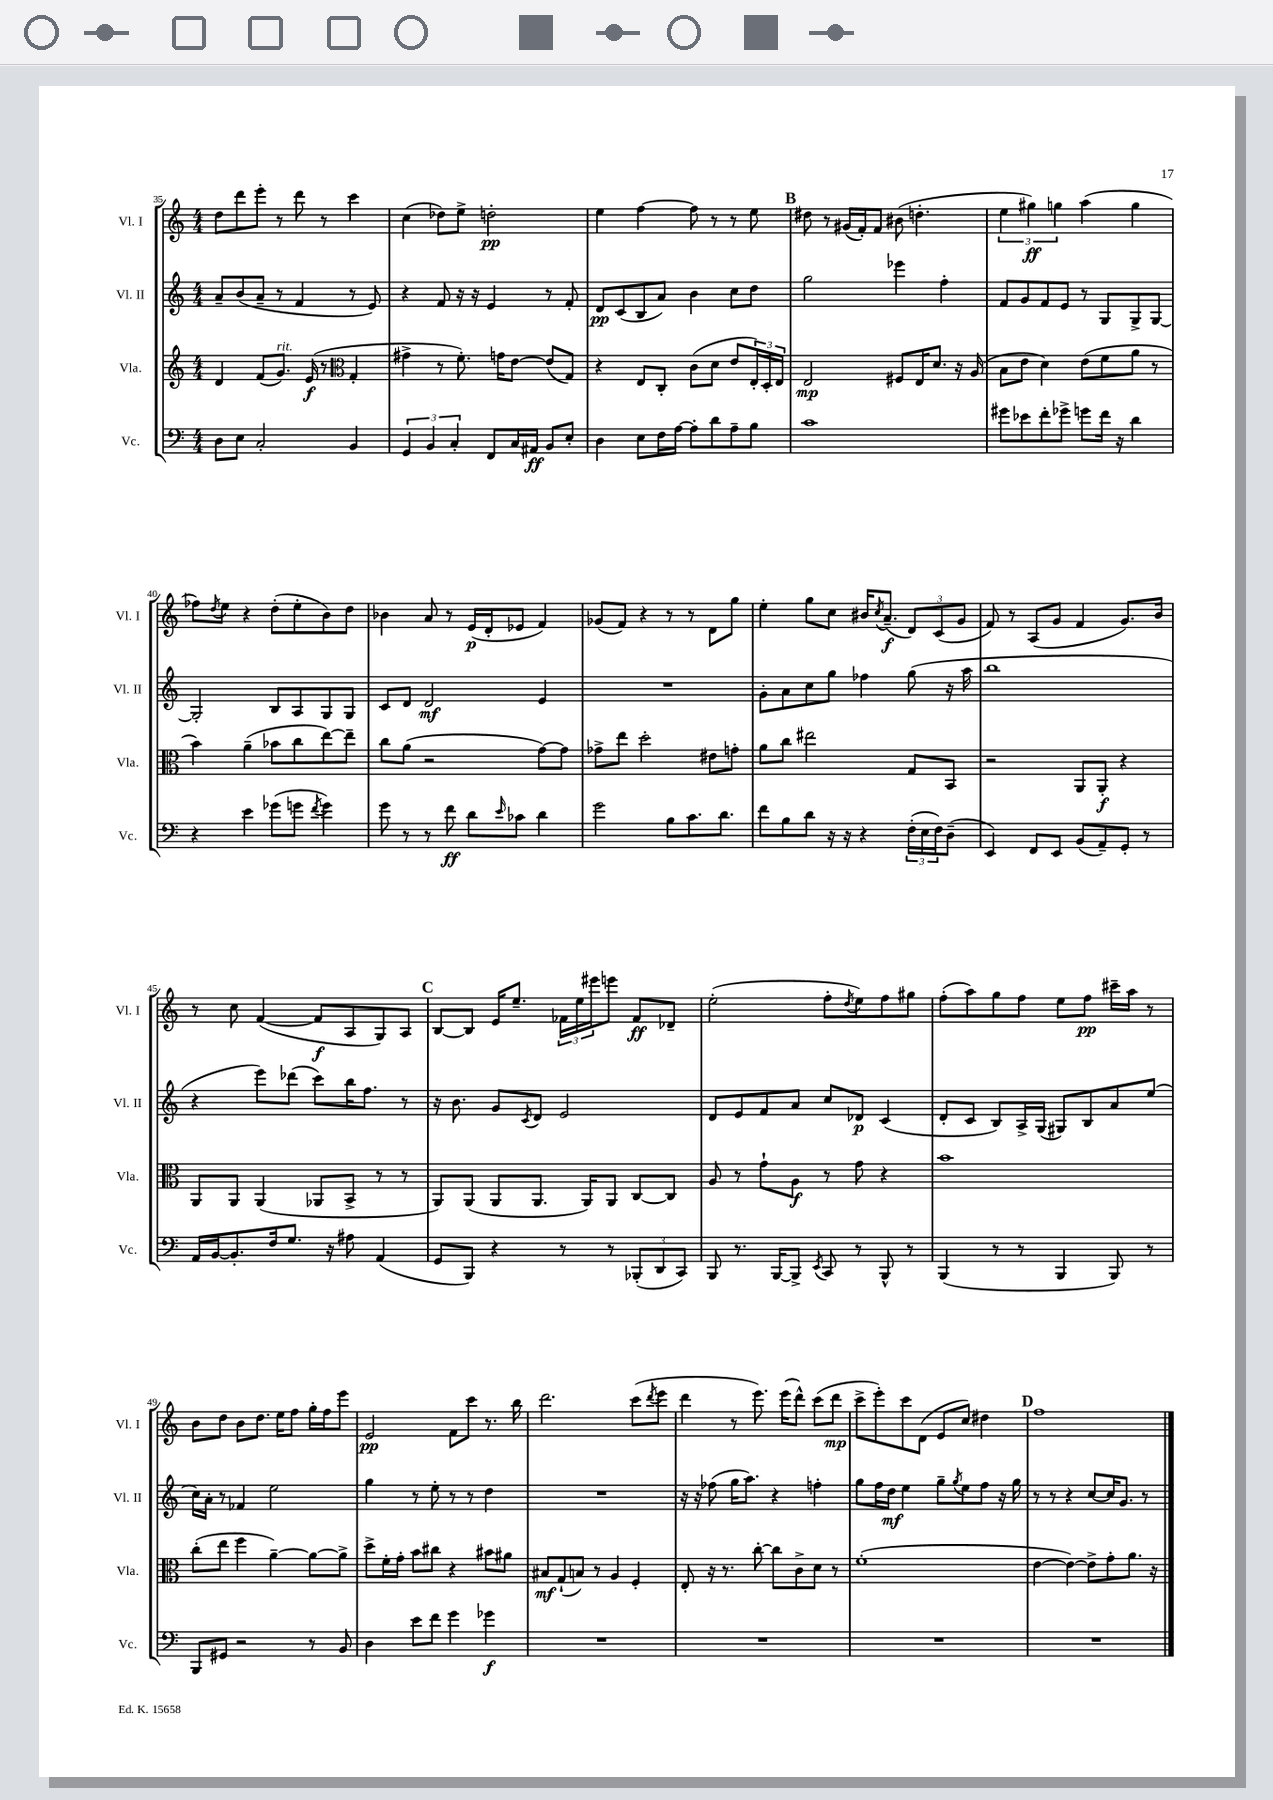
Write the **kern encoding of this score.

**kern	**kern	**kern	**kern
*staff4	*staff3	*staff2	*staff1
*clefF4	*clefG2	*clefG2	*clefG2
*k[]	*k[]	*k[]	*k[]
*M4/4	*M4/4	*M4/4	*M4/4
8D\L	4d/	8a~/L	8dd\L
8E\J	.	(8b/	8ddd\
2C'/	(8f/L	8a~/J	8eee'\J
.	8.g/J)	8r	8r
.	.	4f/	8ddd\
.	(16e/	.	.
.	8r	.	8r
*	*clefC3	*	*
4BB/	4G'/	8r	4ccc\
.	.	8e/)	.
=	=	=	=
6GG/	4g#^\	4r	(4cc\
6BB/	.	.	.
.	8r	8f/	8dd-\L)
6C'/	.	.	.
.	8.f'\)	16r	8ee^\J
.	.	16r	.
8FF/L	.	4e/	2dd'\
.	16g\LK	.	.
16C/L	[8e\J	.	.
16AA#/JJ	.	.	.
8BB/L	(8e/]L	8r	.
8E'/J	8G/J)	8f'/	.
=	=	=	=
4D\	4r	8d/L	4ee\
.	.	(8c/	.
8E\L	8E/L	8B/	[4ff\
16F\L	8C'/J	8a/J)	.
[16A\JJ	.	.	.
8A'\]L	(8c\L	4b\	8ff\]
8d\	8d\J	.	8r
8A~\	8e/L	8cc\L	8r
8B\J	24E'/L)	8dd\J	8ee\
.	24D'/	.	.
.	24E/JJ	.	.
=	=	=	=
1c	2E/	2gg\	8dd#\
.	.	.	8r
.	.	.	(16g#/LL
.	.	.	16f'/J)
.	.	.	8f/J
.	8F#/L	4eee-\	(8b#\
.	16E/K	.	4.dd'\
.	8.d/J	.	.
.	.	4ff'\	.
.	16r	.	.
.	(16A/	.	.
=	=	=	=
8g#\L	8B\L	8f/L	6ee\
8e-\	8e\J	8g/	.
.	.	.	6gg#\)
8f'\	4d\)	8f/	.
.	.	.	6gg\
8g-^\J	.	8e/J	.
8g\L	(8e\L	8r	(4aa\
16f\Jk	8f\	8G/L	.
16r	.	.	.
4d\	8a\J	8G^/	4gg\
.	8r	[8G/J	.
=	=	=	=
4r	4b\)	2G'/]	8ff-\L)
.	.	.	8qdd/
.	.	.	8ee\J
4e\	(4a~\	.	4r
(8g-\L	8b-\L	8B/L	(8dd'\L
8g\J	8cc\	8A/	8ee'\
8qf/	.	.	.
4g\)	[8ee\)	8G/	8b\)
.	8ee~\]J	8G/J	8dd\J
=	=	=	=
8g\	8cc\L	8c/L	4b-\
8r	(8a\J	8d/J	.
8r	2r	2d/	8a/
8f\	.	.	8r
8d\L	.	.	(16e/LL
.	.	.	16d'/J
16qqe/	.	.	.
8c-\J	.	.	8e-/J
4d\	[8g\L)	4e/	4f/)
.	8g\]J	.	.
=	=	=	=
2g\	8g-^\L	1r	(8g-/L
.	8ee\J	.	8f/J)
.	2dd'\	.	4r
8B\L	.	.	8r
8.c\	.	.	8r
.	8e#\L	.	8d\L
8.d\J	.	.	.
.	8g'\J	.	8gg\J
=	=	=	=
8f\L	8a\L	8g'\L	4ee'\
8B\	8cc\J	8a\	.
8d\J	2ee#\	8cc\	8gg\L
16r	.	8gg\J	8cc\J
16r	.	.	.
4r	.	4ff-\	16b#/LK
.	.	.	8qcc/
.	.	.	(8.a~/J
(24F'\LL	8G/L	(8gg\	12d/L)
24E\	.	.	.
24F\J)	.	.	(12c/
(8D~\J	8BB/J	16r	.
.	.	.	12g/J
.	.	16aa\	.
=	=	=	=
4EE/)	2r	1bb	8f/)
.	.	.	8r
8FF/L	.	.	(8A/L
8EE/J	.	.	8g/J
(8BB/L	8AA/L	.	4f/
8AA~/)	8AA'/J	.	.
8GG'/J	4r	.	8.g/L)
8r	.	.	.
.	.	.	16b/Jk
=	=	=	=
16AA/LL	8AA/L	4r	8r
[16BB/J	.	.	.
8.BB'/]	8AA/J	.	8cc\
.	(4AA/	8eee\L)	([4f/
16F/k	.	.	.
8.G/J	.	(8ddd-\J	.
.	8AA-/L	8ccc\L)	8f/]L
16r	.	.	.
8A#\	8BB^/J	16bb\K	8A/
.	.	8.ff\J	.
(4AA/	8r	.	8G/)
.	8r	8r	8A/J
=	=	=	=
8GG/L	8AA/L)	16r	[8B/L
.	.	8.b\	.
8BBB/J)	(8AA/J	.	8B/]J
4r	8AA/L	8g/L	16e/LK
.	.	.	8.ee~/J
.	.	8qc/	.
.	8.AA/J	8d/J	.
8r	.	2e/	24f-\LL
.	.	.	24ee\
.	16AA/LK)	.	.
.	.	.	24eee#\J
8r	8AA/J	.	8eee\J
(12BBB-'/L	[8C/L	.	8f-/L
12DD/	.	.	.
.	8C/]J	.	8d-~/J
12CC/J)	.	.	.
=	=	=	=
8BBB/	8A/	8d/L	(2ee'\
8.r	8r	8e/	.
.	8g`\L	8f/	.
[16BBB/LK	.	.	.
8BBB^/]J	8A\J	8a/J	.
8qEE/	.	.	.
8CC/	8r	8cc/L	8ff'\L
.	.	.	8qdd/
8r	8g\	8d-/J	8ee\)
8BBB^^/	4r	(4c/	8ff\
8r	.	.	8gg#\J
=	=	=	=
(4BBB/	1b	8d'/L	(8ff'\L
.	.	8c/J	8aa\)
8r	.	8B/L)	8gg\
8r	.	16A^/L	8ff\J
.	.	(16G/JJ	.
4BBB/	.	8G#/L)	8ee\L
.	.	8B/	8ff\J
8BBB/)	.	8a/	16ccc#~\LL
.	.	.	16aa\JJ
8r	.	(8ee/J	8r
=	=	=	=
8BBB/L	(8cc'\L	16cc\LL)	8b\L
.	.	16a'\JJ	.
8GG#/J	8ee\J	8r	8dd\J
2r	4ff\	4f-/	8b\L
.	.	.	8.dd\J
.	[4a~\)	2ee\	.
.	.	.	16ee\LK
.	.	.	8ff\J
8r	8a\_L	.	16gg'\LL
.	.	.	16ff\J
8BB/	8a^\]J	.	8eee\J
=	=	=	=
4D\	8dd^\L	4gg\	2e/
.	16f'\L	.	.
.	16g'\JJ	.	.
8e\L	8b\L	8r	.
8f\J	8cc#\J	8ee'\	.
4g\	4r	8r	8f\L
.	.	8r	8ccc\J
4g-\	8b#\L	4dd\	8.r
.	8a#\J	.	.
.	.	.	16bb\
=	=	=	=
1r	8B#/L	1r	2.ddd\
.	(8G`/	.	.
.	8B/J)	.	.
.	8r	.	.
.	4A/	.	.
.	4F'/	.	(8ccc\L
.	.	.	8qddd/
.	.	.	8eee\J
=	=	=	=
1r	8E'/	16r	4ddd\
.	.	16r	.
.	16r	(8ff-\	.
.	8.r	.	.
.	.	16gg\LK	8r
.	.	8.aa\J)	.
.	[8cc'\	.	8.eee\)
.	8cc\]L	4r	.
.	.	.	(16eee\LK
.	8c^\	.	8ddd^^\J)
.	8d\J	4ff'\	(8ccc\L
.	8r	.	8ddd\J
=	=	=	=
1r	(1f'	8gg\L	8ccc^\L
.	.	16ff\L	8eee'\)
.	.	16dd\JJ	.
.	.	4ee\	8ccc\
.	.	.	(8d\J
.	.	8gg~\L	8e/L
.	.	8qgg/	.
.	.	8ee\	8cc/J)
.	.	8ff\J	4dd#\
.	.	16r	.
.	.	16gg\	.
=	=	=	=
1r	[4e\	8r	1ff
.	.	8r	.
.	4e\_)	4r	.
.	8e^\]L	[8cc/L	.
.	8g'\	16cc/]K	.
.	.	8.g/J	.
.	8.a\J	.	.
.	.	8r	.
.	16r	.	.
==	==	==	==
*-	*-	*-	*-
